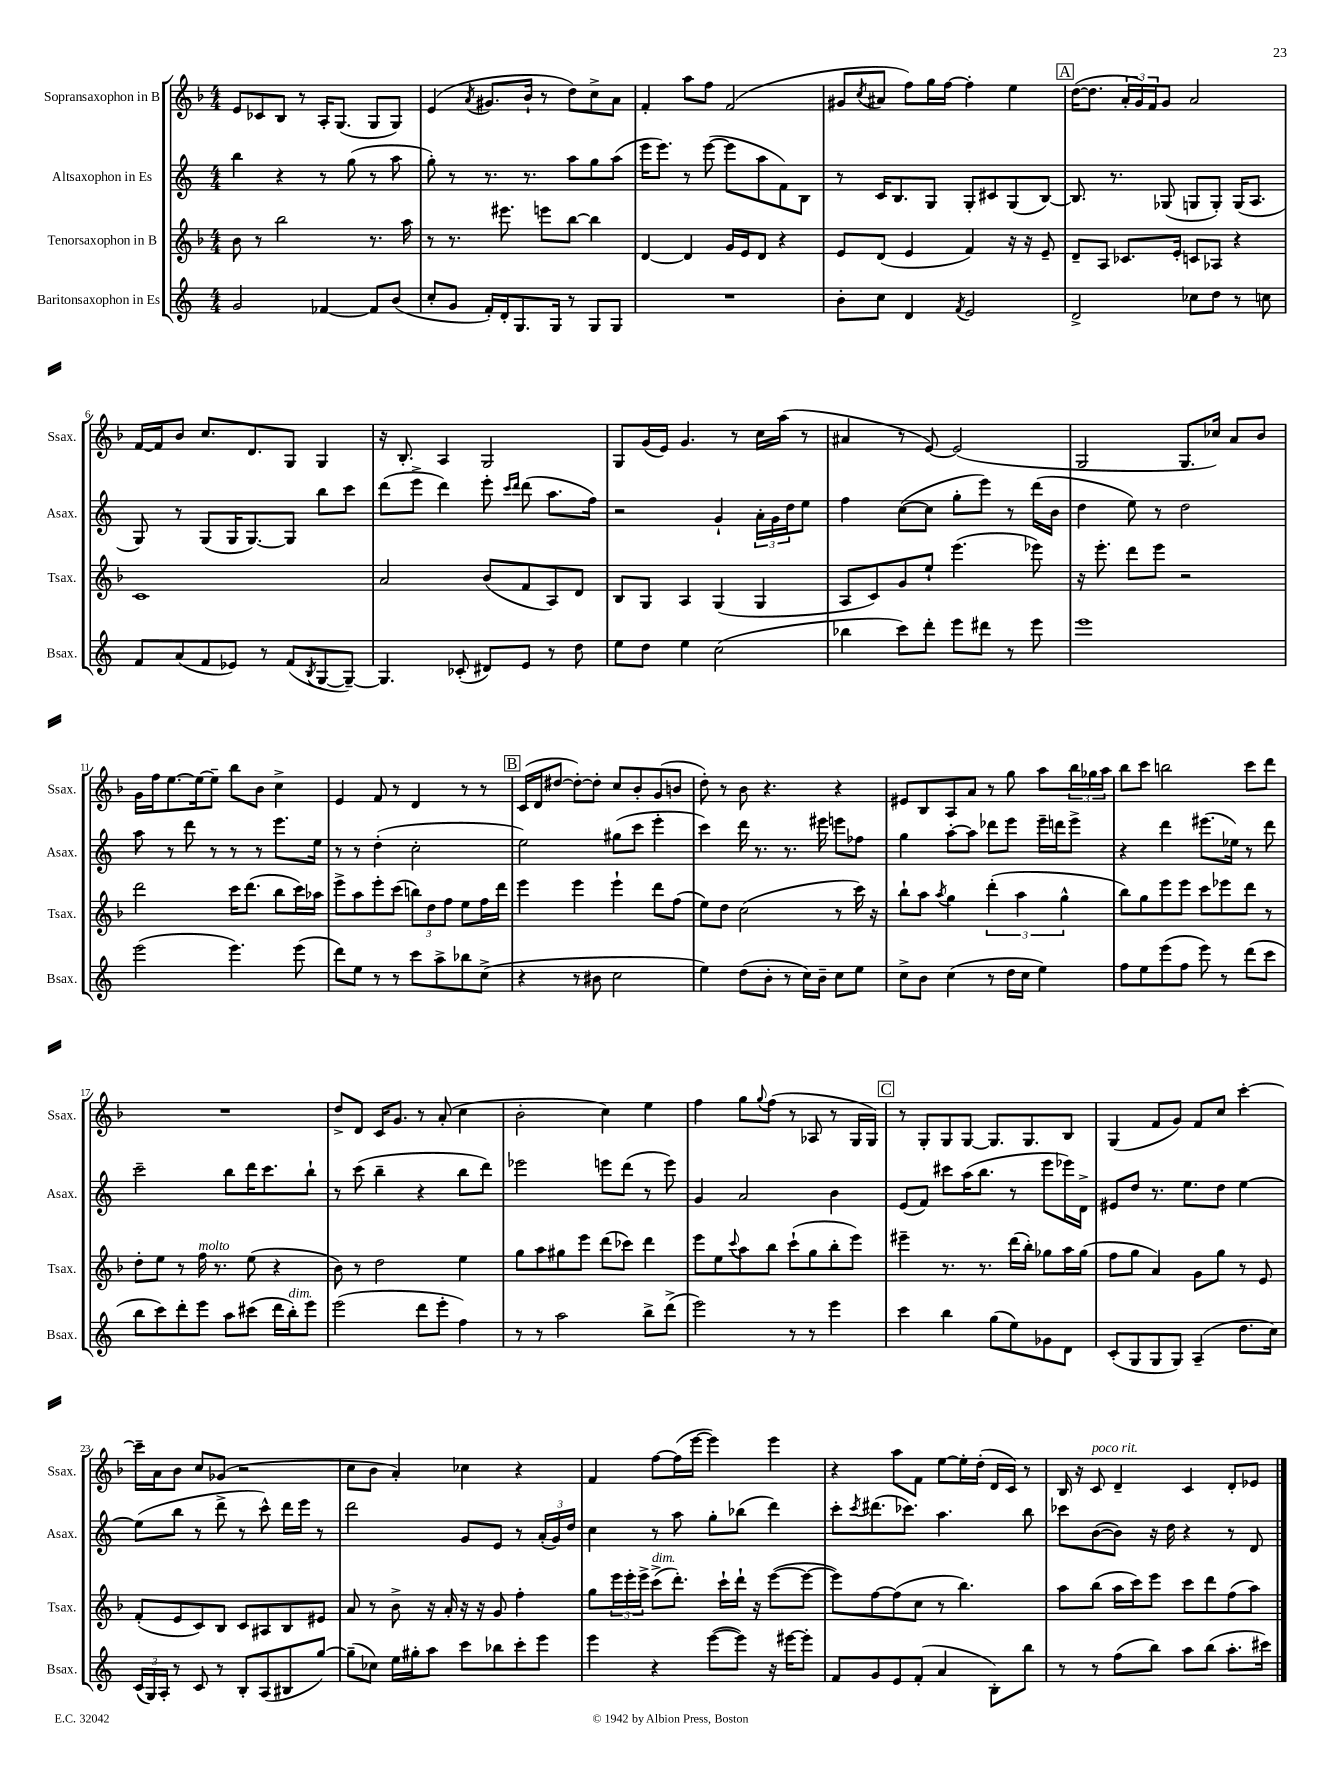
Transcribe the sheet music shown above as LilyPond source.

<<
\new StaffGroup <<
\new Staff = "s0" \with { instrumentName = "Sopransaxophon in B" shortInstrumentName = "Ssax." } {
    \clef treble \key f \major \numericTimeSignature \time 4/4
    e'8 ces'8 bes8 r8 a16-. g8.( g8 g8) |
    e'4( \acciaccatura { a'8 } gis'8. bes'16-! r8 d''8) c''8-> a'8 |
    f'4-. a''8 f''8 f'2( |
    gis'8 \acciaccatura { c''8 } ais'8 f''8) g''16 f''16~ f''4-. e''4 |
    \mark \markup { \box "A" } d''16~( d''8. \tuplet 3/2 { a'16-. g'16) f'16 } g'8 a'2 |
    f'16~ f'16 bes'8 c''8. d'8. g8 g4 |
    r16 bes8.-. a4 g2 |
    g8 g'16( e'16) g'4. r8 c''16 a''16( r8 |
    ais'4 r8 e'8~) e'2( |
    g2 g8. ces''16) a'8 bes'8 |
    g'16 f''16 e''8.~ e''16~ e''8-- bes''8 bes'8 c''4-> |
    e'4 f'8 r8 d'4 r8 r8 |
    \mark \markup { \box "B" } c'16( d'16 dis''8~ dis''8~-.) dis''8-. c''8 bes'8-. g'8( b'8 |
    d''8-.) r8 bes'8 r4. r4 |
    eis'8 bes8 a8 a'8 r8 g''8 a''8 \tuplet 3/2 { bes''16 ges''16 a''16 } |
    bes''8 c'''8 b''2 c'''8 d'''8 |
    R1 |
    d''8-> d'8 c'16 g'8. r8 a'8-.( c''4 |
    bes'2-. c''4) e''4 |
    f''4 g''8 \appoggiatura { g''8 } f''8( r8 aes8 r8 g16 g16) |
    \mark \markup { \box "C" } r8 g8-. g8 g8~ g8. g8. bes8 |
    g4( f'8 g'8) f'8 c''8 c'''4~-. |
    c'''16-- a'16 bes'8 c''8 ges'8( r2 |
    c''8 bes'8 a'4-.) ces''4 r4 |
    f'4 f''8~ f''16( e'''16~ e'''4) e'''4 |
    r4 a''8 f'8 e''8~ e''16-. d''16-.( d'16 c'16) r8 |
    bes16 r16 c'8^\markup { \italic "poco rit." } d'4-- c'4 d'8-. ees'8 \bar "|." |
}
\new Staff = "s1" \with { instrumentName = "Altsaxophon in Es" shortInstrumentName = "Asax." } {
    \clef treble \key c \major \numericTimeSignature \time 4/4
    b''4 r4 r8 g''8( r8 a''8 |
    g''8-.) r8 r8. r8. a''8 g''8 a''8( |
    e'''16 e'''8.) r8 e'''8~( e'''8 a''8 f'8) b8 |
    r8 c'16 b8. g8 g8-. cis'8 g8( b8~) |
    \mark \markup { \box "A" } b8. r8. ges8( g8 g8-.) g16( a8. |
    g8) r8 g8( g16 g8.~) g8 b''8 c'''8 |
    d'''8( e'''8-> d'''4) e'''8-. \grace { c'''16 d'''16 } d'''8( a''8. f''16) |
    r2 g'4-! \tuplet 3/2 { a'16-. g'16 d''16 } e''8 |
    f''4 c''8~( c''8 g''8-. e'''8) r8 d'''16( b'16 |
    d''4 e''8) r8 d''2 |
    a''8 r8 d'''8 r8 r8 r8 e'''8. e''16 |
    r8 r8 d''4-.( c''2-. |
    \mark \markup { \box "B" } e''2) gis''8( c'''8 e'''4-. |
    c'''4) d'''16 r8. r8. eis'''16 e'''8 fes''8 |
    g''4 a''8~-. a''8 des'''8 e'''8 e'''16-- d'''16 e'''8-> |
    r4 d'''4 eis'''8.( ees''16) r8 d'''8 |
    c'''2-- b''8 d'''16 c'''8. b''8-! |
    r8 c'''8( b''4-- r4 b''8 d'''8) |
    ees'''2 e'''8 d'''8( r8 e'''8) |
    g'4 a'2 b'4 |
    \mark \markup { \box "C" } e'8( f'8) cis'''8 a''16( b''8. r8 e'''8 ees'''16) d'16-> |
    eis'8 d''8 r8. e''8. d''8 e''4~ |
    e''8( b''8 r8 d'''8-> r8 c'''8-^) d'''16 e'''16 r8 |
    d'''2 g'8 e'8 r8 \tuplet 3/2 { a'16-.( g'16) d''16 } |
    c''4 r8 a''8 g''8-. bes''8( d'''4) |
    c'''8-. \acciaccatura { c'''8 } dis'''8.( ces'''8.) a''4. b''8 |
    ces'''8 b'8~( b'8) r16 d''16 r4 r8 d'8 \bar "|." |
}
\new Staff = "s2" \with { instrumentName = "Tenorsaxophon in B" shortInstrumentName = "Tsax." } {
    \clef treble \key f \major \numericTimeSignature \time 4/4
    bes'8 r8 bes''2 r8. a''16 |
    r8 r8. eis'''8. e'''8 bes''8~ bes''4 |
    d'4~ d'4 g'16 e'16 d'8 r4 |
    e'8 d'8( e'4 f'4) r16 r16 e'8-- |
    \mark \markup { \box "A" } d'8-- a8 ces'8. e'16-. c'8 aes8 r4 |
    c'1 |
    a'2 bes'8( f'8 a8) d'8 |
    bes8 g8 a4 g4( g4 |
    a8 c'8) g'8 e''8-! e'''4.( ees'''8) |
    r16 e'''8.-. d'''8 e'''8 r2 |
    d'''2 c'''16 d'''8.( bes''8 c'''16) aes''16 |
    e'''8-> a''8 e'''8-. c'''8( \tuplet 3/2 { b''8) d''8 f''8 } e''8 f''16 d'''16 |
    \mark \markup { \box "B" } e'''4 e'''4 e'''4-! d'''8 f''8( |
    e''8) d''8 c''2( r8 c'''16) r16 |
    bes''8-! a''8 \acciaccatura { a''8 } g''4 \tuplet 3/2 { d'''4-.( a''4 g''4-^ } |
    bes''8) g''8 e'''8 e'''8 c'''8 ees'''8 d'''8 r8 |
    d''8-. e''8 r8 f''16^\markup { \italic "molto" } r8. e''8( r4 |
    bes'8) r8 d''2 e''4 |
    g''8 a''8 gis''8 e'''8 d'''8( ces'''8) d'''4 |
    e'''8 e''8 \appoggiatura { c'''8 } a''8 bes''8 c'''8-!( g''8 bes''8-. e'''8) |
    \mark \markup { \box "C" } eis'''4-- r8. r8. d'''16( bes''16-.) ges''8 a''16 ges''16( |
    f''8 g''8 a'4) g'8 g''8 r8 e'8 |
    f'8-.( e'8 c'8) bes8 c'8 ais8 bes8 eis'8 |
    a'8 r8 bes'8-> r16 a'16-. r16 r16 g'8 f''4-. |
    g''8 \tuplet 3/2 { e'''16 e'''16-. e'''16-> } c'''8->^\markup { \italic "dim." }( d'''8.-.) c'''16-! d'''16-! r16 e'''8~( e'''8~ |
    e'''8) f''8~ f''8( c''8 r8 bes''4.) |
    a''8 bes''8( a''16 c'''16) e'''8 c'''8 d'''8 f''8( a''8) \bar "|." |
}
\new Staff = "s3" \with { instrumentName = "Baritonsaxophon in Es" shortInstrumentName = "Bsax." } {
    \clef treble \key c \major \numericTimeSignature \time 4/4
    g'2 fes'4~ fes'8 b'8( |
    c''8-. g'8 f'16-.) d'16-. g8. g16 r8 g8 g8 |
    R1 |
    b'8-. c''8 d'4 \acciaccatura { f'8 } e'2 |
    \mark \markup { \box "A" } d'2-> ces''8 d''8 r8 c''8 |
    f'8 a'8( f'8 ees'8) r8 f'8( \acciaccatura { b8 } g8~ g8~--) |
    g4. ces'8-.( dis'8) e'8 r8 d''8 |
    e''8 d''8 e''4 c''2( |
    bes''4 c'''8) d'''8-. e'''8 dis'''8 r8 e'''8 |
    e'''1 |
    e'''2( e'''4.) e'''8( |
    d'''8) e''8 r8 r8 c'''8 a''8-> bes''8 c''8->( |
    \mark \markup { \box "B" } r4 r8 bis'8 c''2 |
    e''4) d''8( b'8-. r8 c''16) b'16-- c''8 e''8 |
    c''8-> b'8 c''4( r8 d''16 c''16 e''4) |
    f''8 e''8 e'''8( f''8 e'''8) r8 d'''8( c'''8 |
    b''8 c'''8) d'''8-. e'''8 a''8 cis'''8( d'''16 b''16-.^\markup { \italic "dim." }) e'''8 |
    e'''2( d'''8 e'''8-. f''4) |
    r8 r8 a''2 b''8-> d'''8->( |
    e'''2) r8 r8 e'''4 |
    \mark \markup { \box "C" } c'''4 b''4 g''8( e''8) ges'8 d'8 |
    c'8-.( g8 g8 g8) a4--( d''8. c''16) |
    \tuplet 3/2 { c'16( g16) a16-. } r8 c'8 r8 b8-. a8( bis8 g''8~) |
    g''8--( ces''8) e''16 gis''16-. a''8 c'''8 bes''8 c'''8-. e'''8 |
    e'''4 r4 e'''8~( e'''8) r16 eis'''16~ eis'''8-. |
    f'8 g'8 e'8 f'8-.( a'4 b8-.) b''8 |
    r8 r8 f''8( b''8) a''8 b''8( a''8.-. cis'''16) \bar "|." |
}
>>
>>
